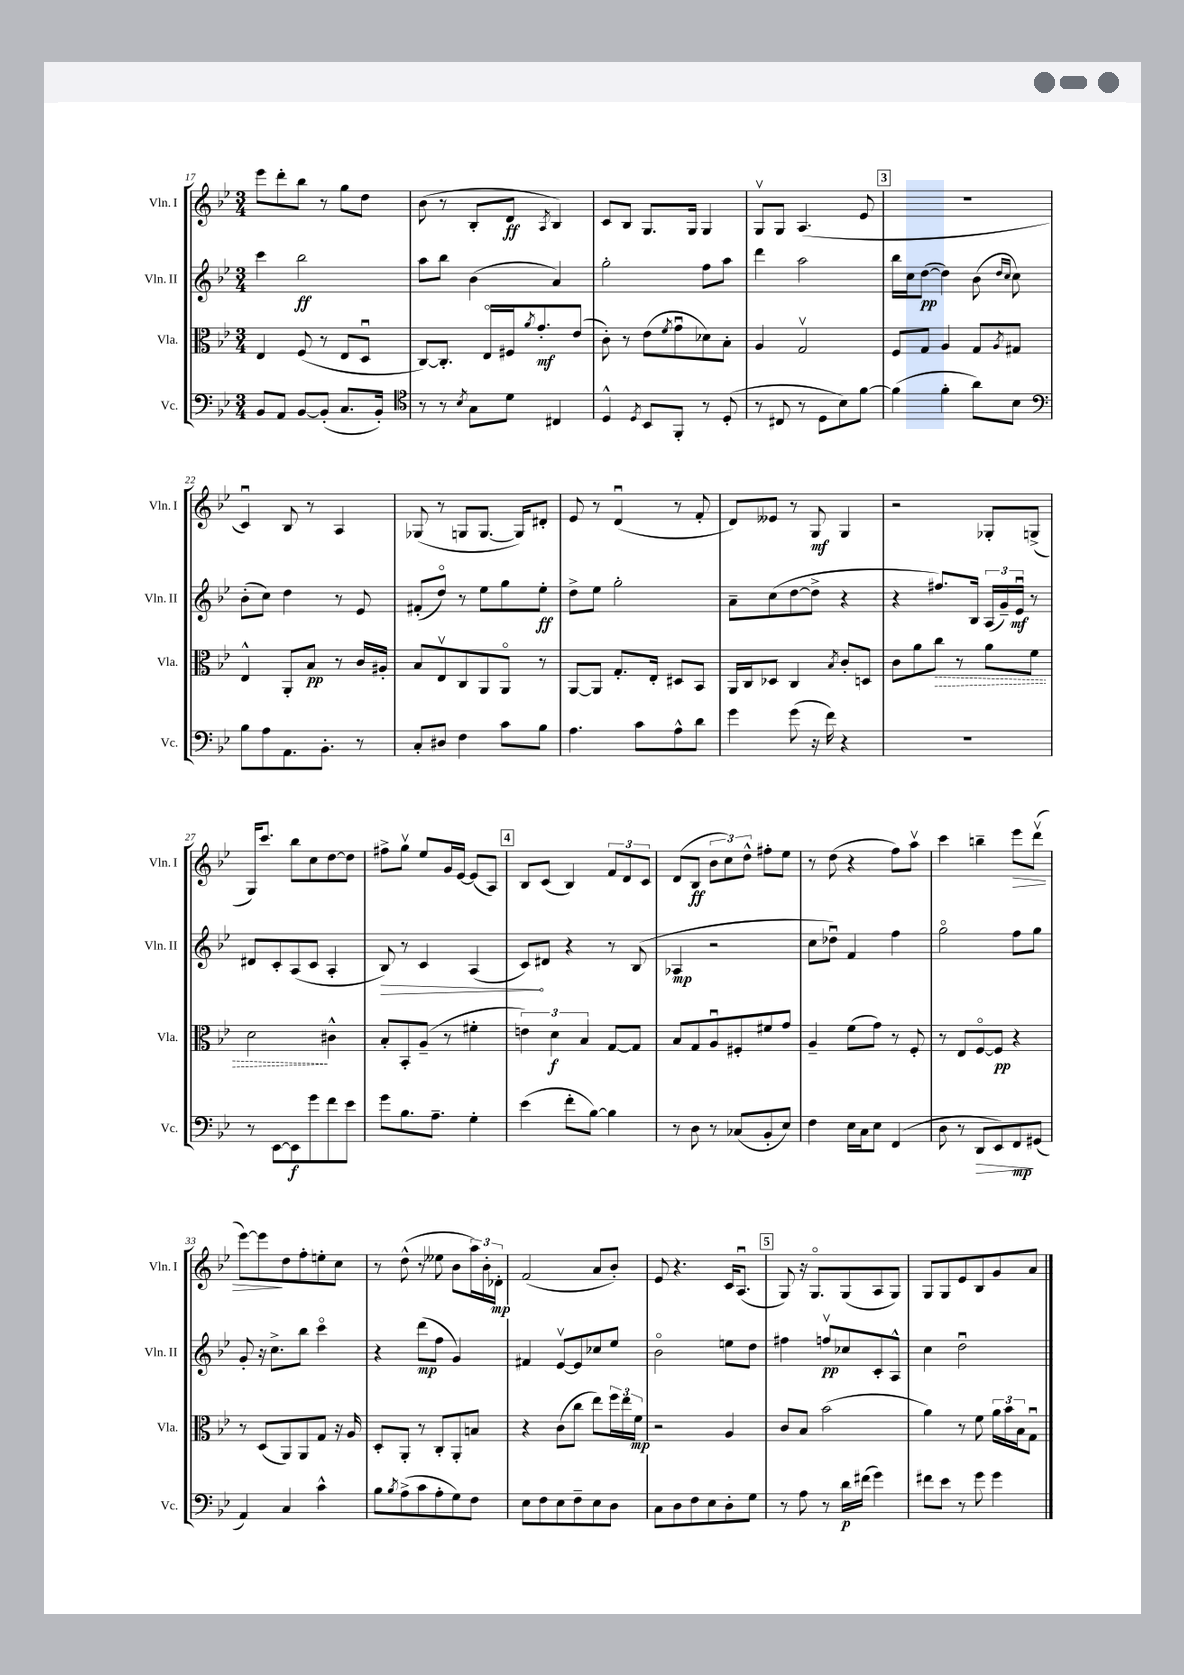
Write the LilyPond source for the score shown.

<<
\new StaffGroup <<
\new Staff = "s0" \with { instrumentName = "Vln. I" shortInstrumentName = "Vln. I" } {
    \clef treble \key bes \major \numericTimeSignature \time 3/4
    ees'''8 d'''8-. bes''8 r8 g''8 d''8 |
    bes'8( r8 bes8-. d'8\ff \acciaccatura { a8 } bes4) |
    c'8 bes8 g8. g16 g4 |
    g8\upbow g8 a4.( ees'8 |
    \mark \markup { \box "3" } R2. |
    c'4\downbow) bes8 r8 a4 |
    ges8( r8 g8 g8.~ g16) dis'8-. |
    ees'8 r8 d'4\downbow( r8 f'8-. |
    d'8) eeses'8 r8 g8\mf g4 |
    r2 ges8-. g8->( |
    g16) c'''8. bes''8 c''8 d''8~ d''8 |
    fis''8-> g''8\upbow ees''8 g'16 ees'16~ ees'8( a8) |
    \mark \markup { \box "4" } bes8 c'8( bes4) \tuplet 3/2 { f'8 d'8 c'8 } |
    d'8( bes8\ff \tuplet 3/2 { bes'8 c''8) d''8-^ } fis''8-. ees''8 |
    r8 d''8( r4 f''8) a''8\upbow |
    c'''4 b''4-- ees'''8\> d'''8\upbow( |
    ees'''8~) ees'''8\! d''8 f''8-. e''8-. c''8 |
    r8 d''8-^( r8 eeses''8 bes'8 \tuplet 3/2 { a''16) bes'16-. des'16-.\mp } |
    f'2( a'8 bes'8-.) |
    ees'8 r4. c'16 a8.\downbow( |
    \mark \markup { \box "5" } g8) r16 g8.\flageolet g8( a8 g8) |
    g8 g8 ees'8 bes8 g'8 a'8 \bar "|." |
}
\new Staff = "s1" \with { instrumentName = "Vln. II" shortInstrumentName = "Vln. II" } {
    \clef treble \key bes \major \numericTimeSignature \time 3/4
    c'''4 bes''2\ff |
    a''8 bes''8 bes'4( a'4) |
    g''2-. f''8 a''8 |
    d'''4 a''2 |
    \mark \markup { \box "3" } bes''16 c''16 d''8~\pp( d''4) bes'8( \grace { d''16 c''16 } c''8) |
    bes'8-.( c''8) d''4 r8 ees'8 |
    fis'8-.( d''8\flageolet) r8 ees''8 g''8 ees''8-.\ff |
    d''8-> ees''8 g''2-. |
    a'8-- c''8( d''8~ d''8-> r4 |
    r4 fis''8.) bes16 \tuplet 3/2 { a16( g'16--) ees'16\downbow\mf } r8 |
    dis'8 c'8-. a8( c'8 a4-. |
    \once \override Hairpin.circled-tip = ##t bes8\>) r8 c'4 a4( |
    \mark \markup { \box "4" } c'8\!) dis'8 r4 r8 bes8( |
    aes4\mp r2 |
    c''8 des''8\downbow) f'4 f''4 |
    g''2\flageolet f''8 g''8 |
    g'8-. r16 c''8.-> bes''8 c'''4\flageolet |
    r4 d'''8\mp( f''8 g'4) |
    fis'4 ees'8~\upbow ees'8 ces''8 ees''8 |
    bes'2\flageolet e''8 d''8 |
    \mark \markup { \box "5" } fis''4 f''8\upbow\pp ces''8 c'8-. a8-^ |
    c''4 d''2\downbow \bar "|." |
}
\new Staff = "s2" \with { instrumentName = "Vla." shortInstrumentName = "Vla." } {
    \clef alto \key bes \major \numericTimeSignature \time 3/4
    ees4 f8( r8 ees8 d8\downbow |
    c8~) c8.-. ees16\flageolet fis16 \acciaccatura { a'8 } g'8.-.\mf ees'8( |
    c'8-.) r8 ees'8( \acciaccatura { f'8 } g'8\downbow des'8) bes8-. |
    a4 g2\upbow |
    \mark \markup { \box "3" } f8 g8 a4 g8 \acciaccatura { a8 } gis8 |
    ees4-^ a,8-. bes8\pp r8 c'16 ais16-. |
    bes8 ees8\upbow c8 a,8 a,8\flageolet r8 |
    a,8~ a,8 g8.-. ees16-. dis8 bes,8 |
    a,16 c16 des8 c4 \acciaccatura { bes8 } c'8-. d8 |
    c'8 a'8 \once \override Hairpin.style = #'dashed-line c''8\> r8 a'8 f'8 |
    d'2\! cis'4-^ |
    bes8-. bes,8-. a8--( r8 fis'4-. |
    \mark \markup { \box "4" } \tuplet 3/2 { e'4) d'4\f bes4 } g8~ g8 |
    bes8 g8 a8\downbow fis8-. fis'8 g'8 |
    a4-- f'8( g'8) r8 f8-. |
    r8 ees8 f8~\flageolet f8\pp r4 |
    r8 d8( a,8) a,8 g8 r16 a16 |
    d8-. a,8-. r8 c8-. a,8-. b8 |
    r4 c'8( c''8 ees''8) \tuplet 3/2 { f''16 ees''16 f'16\mp } |
    r2 a4 |
    \mark \markup { \box "5" } c'8 bes8 bes'2( |
    a'4) r8 f'8 \tuplet 3/2 { a'16 bes'16 bes16 } g8\downbow \bar "|." |
}
\new Staff = "s3" \with { instrumentName = "Vc." shortInstrumentName = "Vc." } {
    \clef bass \key bes \major \numericTimeSignature \time 3/4
    bes,8 a,8 bes,8~ bes,8-.( c8. bes,16-.) |
    \clef tenor r8 r8 \acciaccatura { bes8 } g8 d'8 cis4 |
    d4-^ \acciaccatura { d8 } bes,8 f,8-. r8 d8-.( |
    r8 cis8 r8 d8 bes8) f'8~ |
    \mark \markup { \box "3" } f'4( f'4-. a'8) bes8 |
    \clef bass bes8 a8 a,8. bes,8.-. r8 |
    c8-. dis8 f4 c'8 bes8 |
    a4. c'8 a8-^ d'8 |
    g'4 g'8( r16 f'16) r4 |
    R2. |
    r8 ees,8~ ees,8\f g'8 f'8 ees'8 |
    g'8 bes8. a8.-- g4-. |
    \mark \markup { \box "4" } ees'4( f'8-. bes8~) bes4 |
    r8 d8 r8 ces8( bes,8-. ees8) |
    f4 ees16 c16 ees8 f,4( |
    d8 r8 d,8\> ees,8) f,8\mp\! gis,8( |
    a,4) c4 c'4-^ |
    bes8 \acciaccatura { bes8 } a8->( c'8 a8-. g8) f8 |
    ees8 f8 ees8 f8-- ees8 d8 |
    c8 d8 f8 ees8 d8-. g8 |
    \mark \markup { \box "5" } r8 a8 r8 d'16\p fis'16( g'4) |
    fis'8 ees'8 r8 g'8 g'4 \bar "|." |
}
>>
>>
\layout { \context { \Score currentBarNumber = #17 } }
